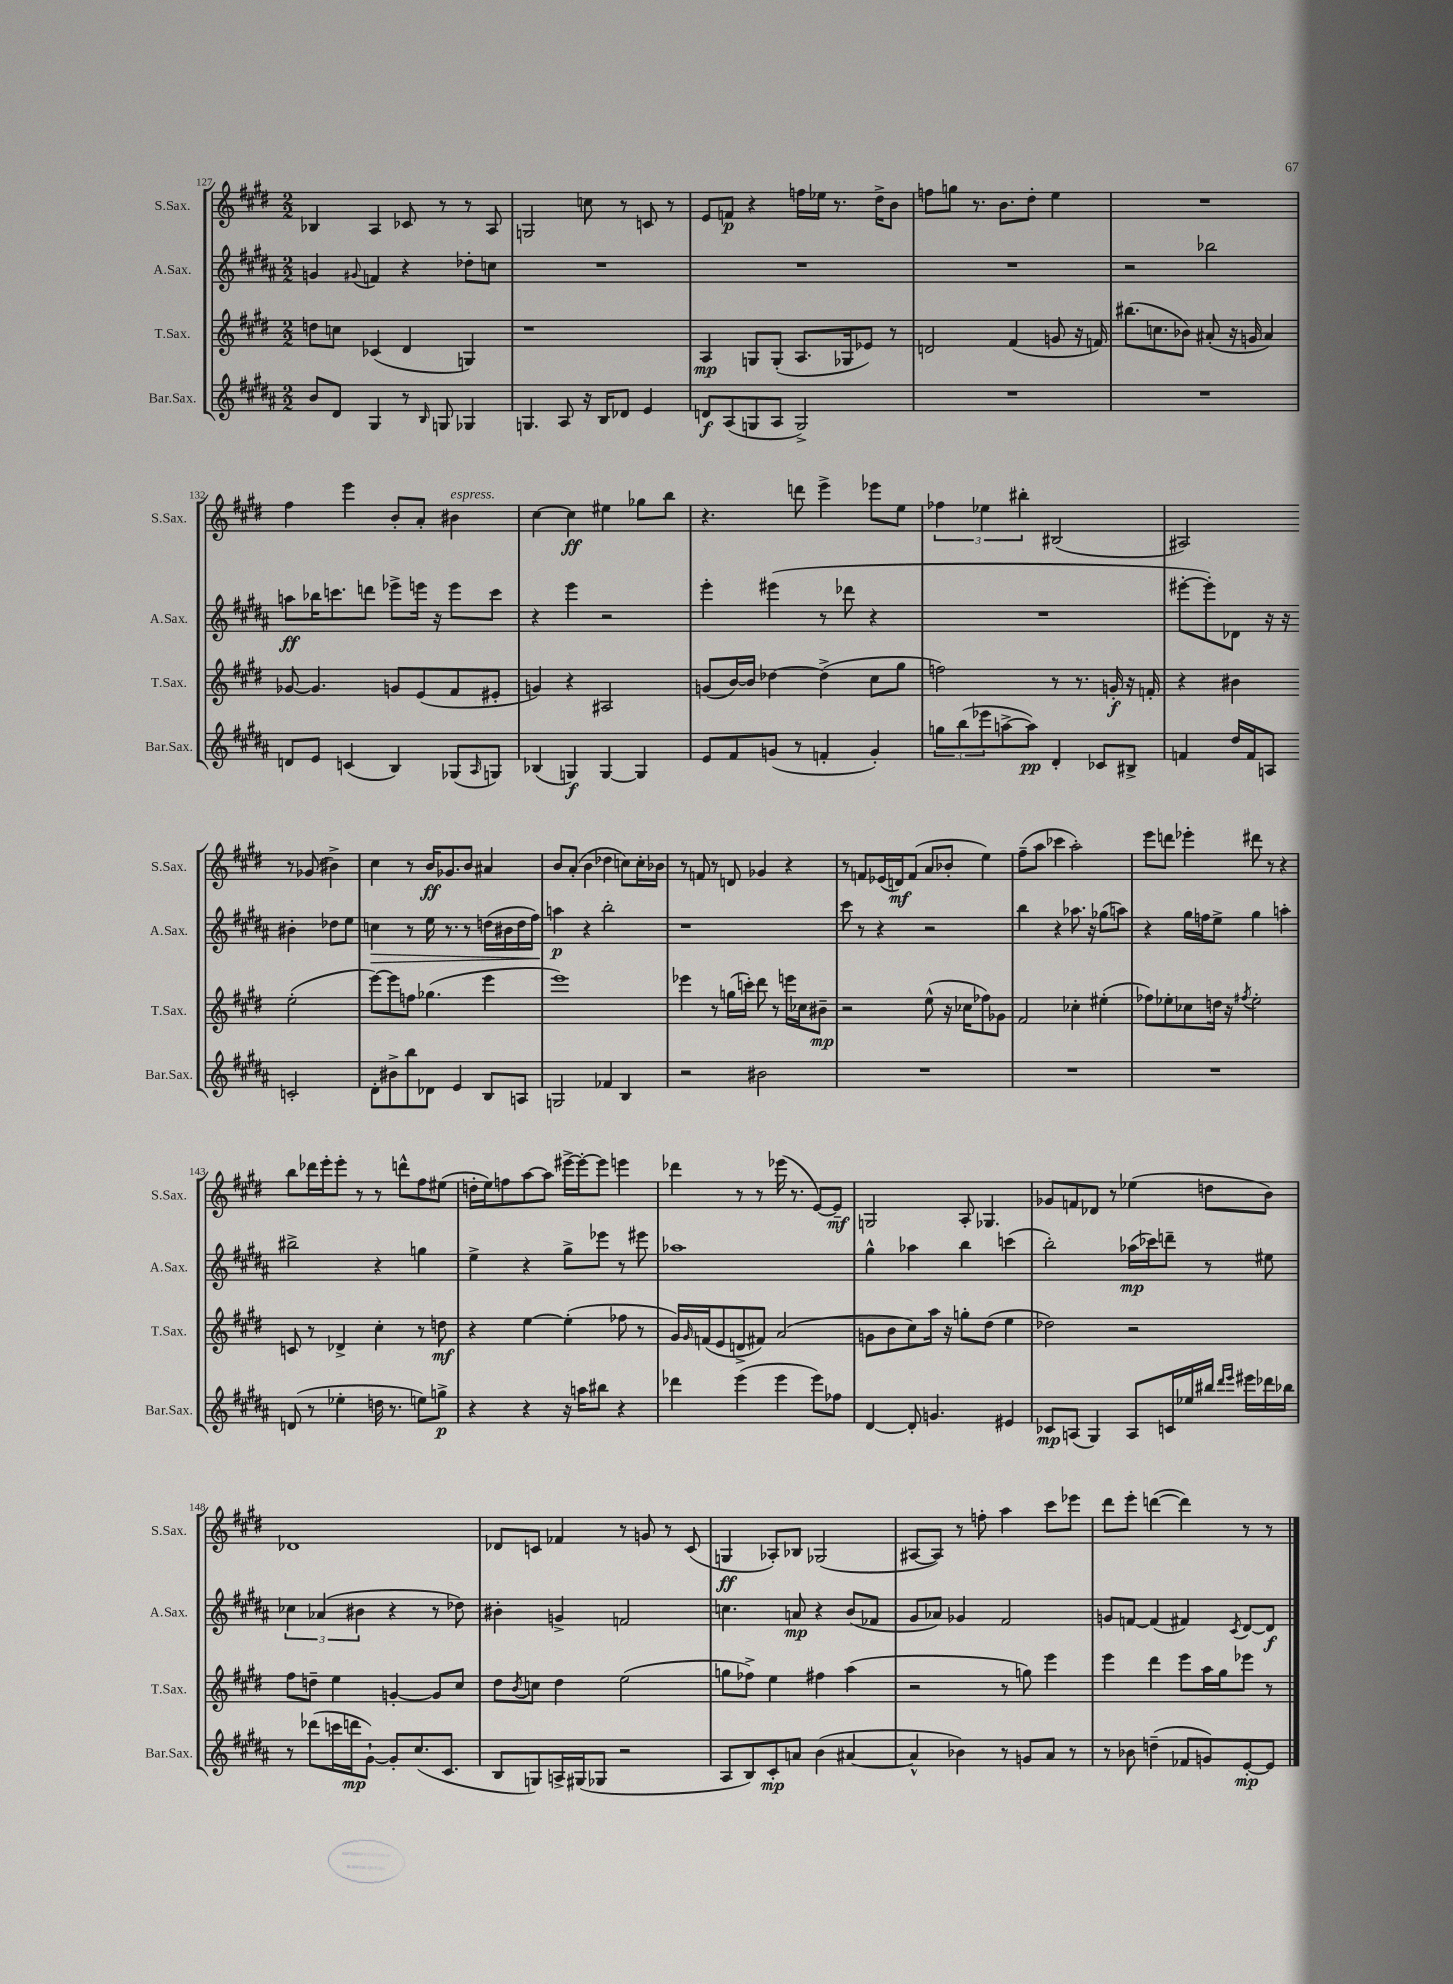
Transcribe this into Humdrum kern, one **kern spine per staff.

**kern	**kern	**kern	**kern
*staff4	*staff3	*staff2	*staff1
*clefG2	*clefG2	*clefG2	*clefG2
*k[f#c#g#d#a#]	*k[f#c#g#d#]	*k[f#c#g#d#a#]	*k[f#c#g#d#]
*M2/2	*M2/2	*M2/2	*M2/2
8b	8dd	4g	4B-
8d#	8cc	.	.
.	.	8qqg#	.
4G#	(4c-	4f	4A
8r	4d#	4r	8c-
16qqB	.	.	.
8G	.	.	8r
4G-	4G)	8dd-'	8r
.	.	8cc	8A
=	=	=	=
4.G	1r	1r	2G
8A#	.	.	.
16r	.	.	8cc
16B	.	.	.
8d-	.	.	8r
4e	.	.	8c
.	.	.	8r
=	=	=	=
8d	4A	1r	8e
(8A#	.	.	8f
8G	8G	.	4r
8A#	(8G'	.	.
2G^)	8.A	.	16ff
.	.	.	16ee-
.	.	.	8.r
.	16G-	.	.
.	8e-)	.	.
.	.	.	16dd#^
.	8r	.	8b
=	=	=	=
1r	2d	1r	8ff
.	.	.	8gg
.	.	.	8.r
.	.	.	8.b
.	(4f#	.	.
.	.	.	8dd#'
.	8g	.	4ee
.	16r	.	.
.	16f)	.	.
=	=	=	=
1r	(8.bb#	2r	1r
.	8.cc	.	.
.	8b-)	.	.
.	(8a#'	2bb-	.
.	16r	.	.
.	16g	.	.
.	4a#)	.	.
=	=	=	=
8d	[8g-	8aa	4ff#
8e	4.g-]	16bb-	.
.	.	8.ccc	.
(4c	.	.	4eee
.	.	8ddd	.
4B)	8g	8eee-^	8b'
.	(8e	16eee	8a'
.	.	16r	.
(8G-	8f#	8eee	4b#
16qqA#	.	.	.
8G)	8e#'	8ccc	.
=	=	=	=
(4B-	4g)	4r	[4cc#
4G)	4r	4eee	4cc#]
[4G	2A#	2r	4ee#
4G]	.	.	8gg-
.	.	.	8bb
=	=	=	=
8e	(8g	4eee'	4.r
8f#	[16b)	.	.
.	16b]	.	.
(8g	[4dd-	(4eee#	.
8r	.	.	8ddd
4f'	(4dd-^]	8r	4eee^
.	.	8ddd-	.
4g')	8cc#	4r	8eee-
.	8gg#	.	8ee
=	=	=	=
12gg	2ff)	1r	6ff-
(12bb	.	.	.
12eee-	.	.	6ee-
[8aa^	.	.	.
.	.	.	6bb#'
8aa])	.	.	.
4d#'	8r	.	(2B#
.	8.r	.	.
8c-	.	.	.
.	16g'	.	.
8B#^	16r	.	.
.	16f'	.	.
=	=	=	=
4f	4r	[8eee#'	2A#)
.	.	8eee#'])	.
16dd#	4b#	8d-	.
16f	.	.	.
8A	.	16r	.
.	.	16r	.
2c'	(2ee'	4b#'	8r
.	.	.	(8g-
.	.	8dd-	4b#^)
.	.	8ee	.
=	=	=	=
8d#'	[8eee)	4cc	4cc#
8b#^	8eee]	.	.
8bb	8ff	8r	8r
8d-	(4.gg-	16ee	16b
.	.	8.r	8.g-
4e	.	.	.
.	.	8r	8b
8B	4eee	(16dd	4a#
.	.	16b#	.
8A	.	16dd	.
.	.	16ff#)	.
=	=	=	=
2G	1eee)	4aa	8b
.	.	.	(8a'
.	.	4r	4b
4f-	.	2bb'	4dd-
4B	.	.	8cc)
.	.	.	16cc'
.	.	.	16b-
=	=	=	=
2r	4eee-	1r	8r
.	.	.	8f
.	8r	.	8r
.	(16gg	.	8d
.	16ccc')	.	.
2b#	8ddd#	.	4g-
.	8r	.	.
.	16eee	.	4r
.	16cc-	.	.
.	8b#~	.	.
=	=	=	=
1r	2r	8ccc#	8r
.	.	8r	8f
.	.	4r	(16e-
.	.	.	16d)
.	.	.	(8f
.	(8ee^^	2r	8a
.	16r	.	8b-'
.	16cc-	.	.
.	8ff-)	.	4ee)
.	8g-	.	.
=	=	=	=
1r	2f#	4bb	(8ff#~
.	.	.	8aa
.	.	4r	4ccc-
.	4cc-'	8.aa-	2aa')
.	.	16r	.
.	(4ee#'	(8gg-	.
.	.	8aa)	.
=	=	=	=
1r	8ff-)	4r	8eee
.	8ee-'	.	8ddd
.	8cc-	16gg#	4eee-'
.	.	16ff	.
.	16dd	8ee^	.
.	16r	.	.
.	8qff#	.	.
.	2ee-'	4gg#	8ddd#
.	.	.	8r
.	.	4aa'	4r
=	=	=	=
(8d	8c	2bb#^	8bb
8r	8r	.	16ddd-
.	.	.	16eee'
4ee-'	4d-^	.	8eee'
.	.	.	8r
16dd	4cc#'	4r	8r
8.r	.	.	.
.	.	.	8ddd^^
8ee)	8r	4gg	8ff#
8gg^	8dd	.	(8ee#
=	=	=	=
4r	4r	4ee^	16dd'
.	.	.	16ee)
.	.	.	8ff
4r	[4ee	4r	[8aa
.	.	.	8aa]
16r	(4ee']	8gg#^	[16eee#^
16aa	.	.	16eee#'_
8bb#	.	8eee-	8eee#]
4r	8ff-	8r	4eee
.	8r	8eee#	.
=	=	=	=
4ddd-	16g#)	1aa-	4ddd-
.	16qqg#	.	.
.	(16f	.	.
.	8e	.	.
(4eee	8d^	.	8r
.	8f#)	.	8r
4eee	(2a	.	(16eee-
.	.	.	8.r
8eee)	.	.	[8e)
8ff-	.	.	8e~]
=	=	=	=
[4d#	8g	4gg#^^	2G
.	8b	.	.
8d#']	8cc#)	4aa-	.
4.g	16aa	.	.
.	16r	.	.
.	8gg'	4bb	8A'
.	(8dd#	.	4.G-
4e#	4ee	(4ccc	.
=	=	=	=
8c-	2dd-)	2bb')	8g-
(8A	.	.	8f
4G#)	.	.	8d-
.	.	.	8r
8A	2r	(16aa-	(4ee-
.	.	16ccc-)	.
16c	.	8ddd~	.
16ee-	.	.	.
16bb#	.	8r	8dd
16qqddd#	.	.	.
16qqeee	.	.	.
16eee#	.	.	.
16ddd-	.	8ee#	8b)
16bb-	.	.	.
=	=	=	=
8r	8ff#	6cc-	1d-
(8ddd-	8dd~	.	.
.	.	(6a-	.
16ccc	4ee	.	.
16ddd	.	.	.
.	.	6b#	.
[8g#`)	.	.	.
8g#']	[4g'	4r	.
(8.cc#	.	.	.
.	8g]	8r	.
8.c#	.	.	.
.	8cc#	8dd-)	.
=	=	=	=
8B	8dd#	4b#'	8d-
.	8qb	.	.
8G)	8cc	.	8c
16A^	4dd#	4g^	4f-
(16G#	.	.	.
8G-	.	.	.
2r	(2ee	2f	8r
.	.	.	8g
.	.	.	8r
.	.	.	(8c
=	=	=	=
8A#	8gg	4.cc	4G
8B)	8ff-^)	.	.
8c#'	4ee	.	8A-')
8a	.	8a	8B-
(4b	4ff#	4r	(2G-
[4a#	(4aa	(8b	.
.	.	8f-	.
=	=	=	=
4a#^^]	2r	8g#	[8A#
.	.	8a-)	8A#])
4b-)	.	4g-	8r
.	.	.	8ff'
8r	8r	2f#	4aa
8g	8gg)	.	.
8a#	4eee	.	8ccc#
8r	.	.	8eee-
=	=	=	=
8r	4eee	8g	8ddd#
8b-	.	[8f	8eee'
(4dd~	4ddd#	(4f]	([4ddd
8f-	8eee	4f#)	4ddd])
8g)	16aa	.	.
.	16gg#	.	.
.	.	8qc#	.
[8e'	8eee-	[8d#	8r
8e]	8r	8d#]	8r
==	==	==	==
*-	*-	*-	*-
